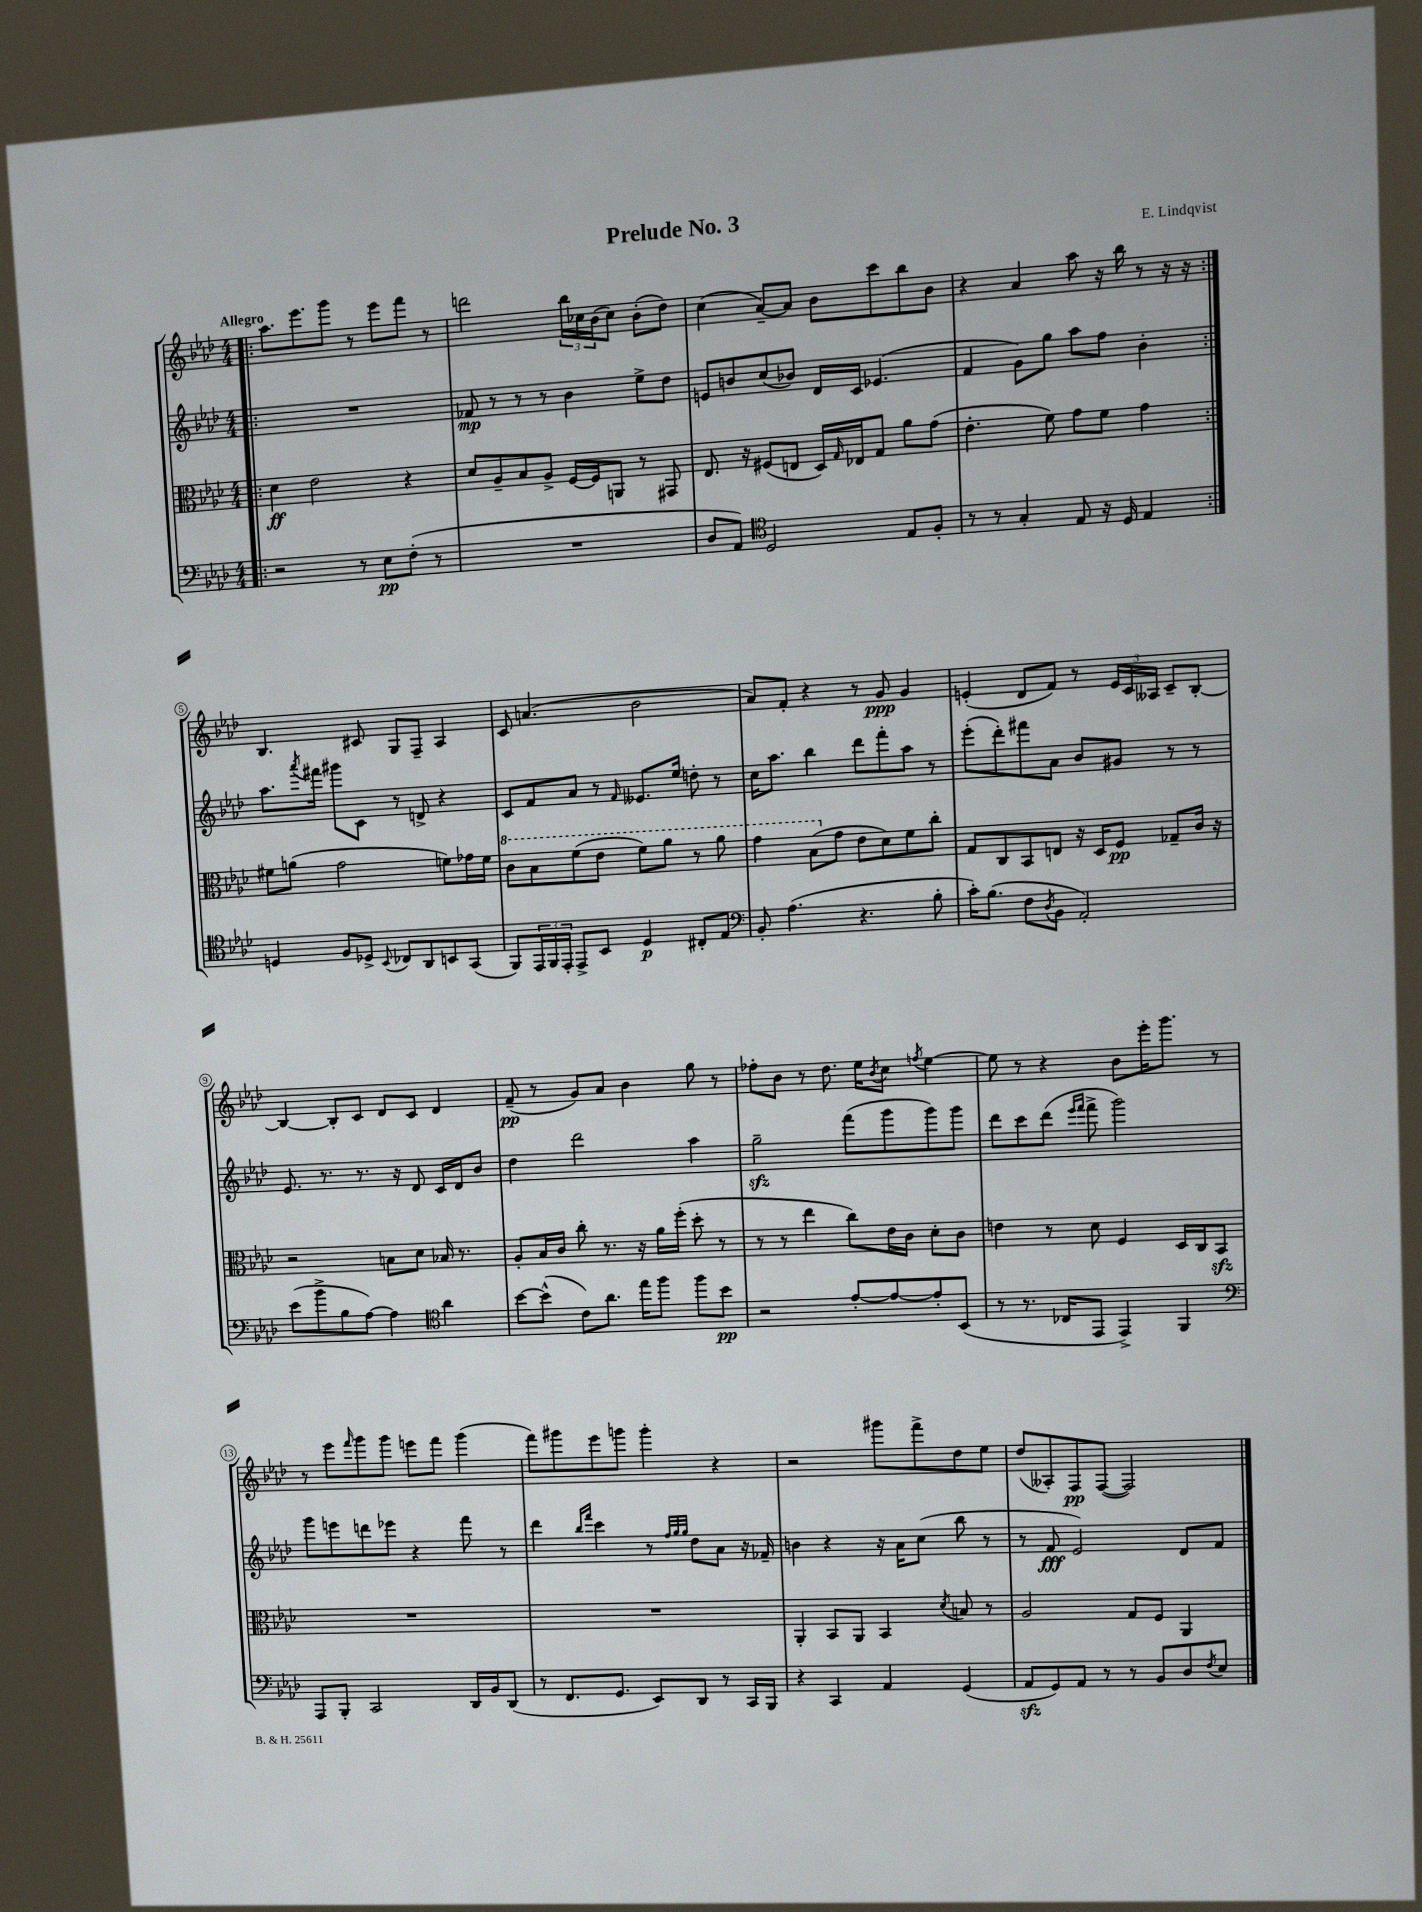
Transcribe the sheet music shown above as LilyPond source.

\header { title = "Prelude No. 3" composer = "E. Lindqvist" }
<<
\new StaffGroup <<
\new Staff = "s0" {
    \clef treble \key aes \major \numericTimeSignature \time 4/4 \tempo "Allegro"
    \repeat volta 2 { \bar ".|:" aes''8. ees'''8. g'''8 r8 ees'''8 f'''8 r8 |
    d'''2 \tuplet 3/2 { bes''16 ces''16 bes'16( } ces''8) bes'8-.( des''8) |
    c''4( aes'8~--) aes'8 bes'8 c'''8 bes''8 bes'8 |
    r4 aes'4 aes''8 r16 bes''16 r8 r16 r16 | }
    bes4. cis'8 g8 f8-- aes4 |
    c'8 a'4.( bes'2 |
    aes'8) f'8-. r4 r8 g'8\ppp g'4 |
    e'4-.( des'8 f'8) r8 \tuplet 3/2 { e'16 c'16 aeses16 } c'8-- bes8~-. |
    bes4~ bes8-. c'8 des'8 c'8 des'4 |
    f'8--\pp( r8 g'8) aes'8 bes'4 g''8 r8 |
    fes''8-. bes'8 r8 des''8. ees''16 \acciaccatura { bes'8 } c''8 \acciaccatura { f''8 } ees''4~ |
    ees''8 r8 r4 bes'8 ees'''16-. g'''8. r8 |
    r8 ees'''8 \grace { f'''16 } g'''8 g'''8 e'''8 f'''8 g'''4( |
    f'''8) gis'''8 ees'''8 g'''8 g'''4-. r4 |
    r2 gis'''8 f'''8-> des''8 ees''8 |
    des''8( aeses8-.) f8\pp f8~( f2) \bar "|." |
}
\new Staff = "s1" {
    \clef treble \key aes \major \numericTimeSignature \time 4/4
    \repeat volta 2 { \bar ".|:" R1 |
    fes'8\mp r8 r8 r8 bes'4 ees''8-> des''8 |
    e'8 b'8 c''8( bes'8) des'16 c'16 ees'4.( |
    f'4 g'8) g''8 aes''8 f''8 bes'4-. | }
    aes''8. \acciaccatura { aes'''8 } fis'''16 gis'''8 c'8 r8 d'8-> r4 |
    c'8 f'8 aes'8 r8 \grace { f'16 } eeses'8. ees''16 d''8-. r8 |
    c''16 aes''8. bes''4 des'''8 f'''8-. aes''8 r8 |
    ees'''8-.( des'''8-.) fis'''8 aes'8 bes'8 gis'8 r8 r8 |
    ees'8. r8. r8. r16 des'8 c'16 des'16 bes'8 |
    des''4 des'''2 aes''4 |
    g''2--\sfz f'''8( g'''8 g'''8) g'''8 |
    des'''8 c'''8 des'''8( \grace { ees'''16 f'''16 } f'''8-> g'''2) |
    g'''8 e'''8 d'''8 ees'''8 r4 f'''8 r8 |
    des'''4 \grace { bes''16 f'''16 } c'''4 r8 \grace { f''32 g''32 g''32 } des''8 aes'8 r16 fes'16-- |
    b'4 r4 r16 aes'16 c''8( bes''8 r8 |
    r8 f'8\fff ees'2) des'8 f'8 \bar "|." |
}
\new Staff = "s2" {
    \clef alto \key aes \major \numericTimeSignature \time 4/4
    \repeat volta 2 { \bar ".|:" des'4\ff ees'2 r4 |
    des'8 aes8-- bes8 aes8-> f16~ f16 a,8 r8 gis,8 |
    ees8. r16 fis8( e8 des16) \grace { g16 } ees16 g8 aes'8 g'8( |
    ees'4.-. f'8) g'8 f'8 g'4 | }
    fis'8 a'8( g'2 f'8) ges'16 f'16 |
    \ottava #1 c''8 bes'8 f''8( ees''8 f''8) aes''8 r8 aes''8 |
    g''4 bes'8( \ottava #0 g'8 ees'8 des'8) f'8 c''8-. |
    g8 c8 bes,8 e8 r16 des16 f8\pp ges8-- c'16 r16 |
    r2 b8 des'8 bes16 r8. |
    aes8-. bes16 c'16 c''8-. r8. r16 aes'16 f''16-.( des''8-. r8 |
    r8 r8 ees''4 c''8) ees'16 c'16 des'8-. c'8 |
    e'4 r8 des'8 f4 des16 c16 bes,8\sfz |
    R1 |
    R1 |
    aes,4-. bes,8 aes,8 bes,4 \acciaccatura { des'8 } b8 r8 |
    aes2 g8 f8 aes,4 \bar "|." |
}
\new Staff = "s3" {
    \clef bass \key aes \major \numericTimeSignature \time 4/4
    \repeat volta 2 { \bar ".|:" r2 r8 ees8\pp f8-.( r8 |
    R1 |
    des8 aes,8) \clef tenor des2 ees8 f8-. |
    r8 r8 g4-. ees8 r16 des16 ees4 | }
    d4 f8 des8-> \appoggiatura { bes,8 } ces8 aes,8 b,8 g,8( |
    f,8) \tuplet 3/2 { ees,16 f,16 ees,16-. } ees,8-> bes,8 des4\p cis8-. ees8 |
    \clef bass bes,8-. aes4.( r4. bes8-. |
    c'16-.) bes8.( f8 \acciaccatura { des8 } bes,8 aes,2-.) |
    ees'8( bes'8-> bes8 aes8~) aes4 \clef tenor aes'4 |
    bes'8~ bes'8-^( c'8) aes'8. ees''16 f''8 f''8 bes'8\pp |
    r2 ees'8~-. ees'8~ ees'8-. bes,8( |
    r8 r8. ces16 ees,8 ees,4->) f,4 |
    \clef bass aes,,8 bes,,8-. c,2 des,16 bes,16 des,8( |
    r8 f,8. g,8. ees,8) des,8 r8 c,16 bes,,16 |
    r4 c,4 aes,4 g,4( |
    aes,8\sfz g,8) aes,8 r8 r8 bes,8 des8 \acciaccatura { f8 } ees8 \bar "|." |
}
>>
>>
\layout { \context { \Score \override BarNumber.stencil = #(make-stencil-circler 0.1 0.3 ly:text-interface::print) } }
